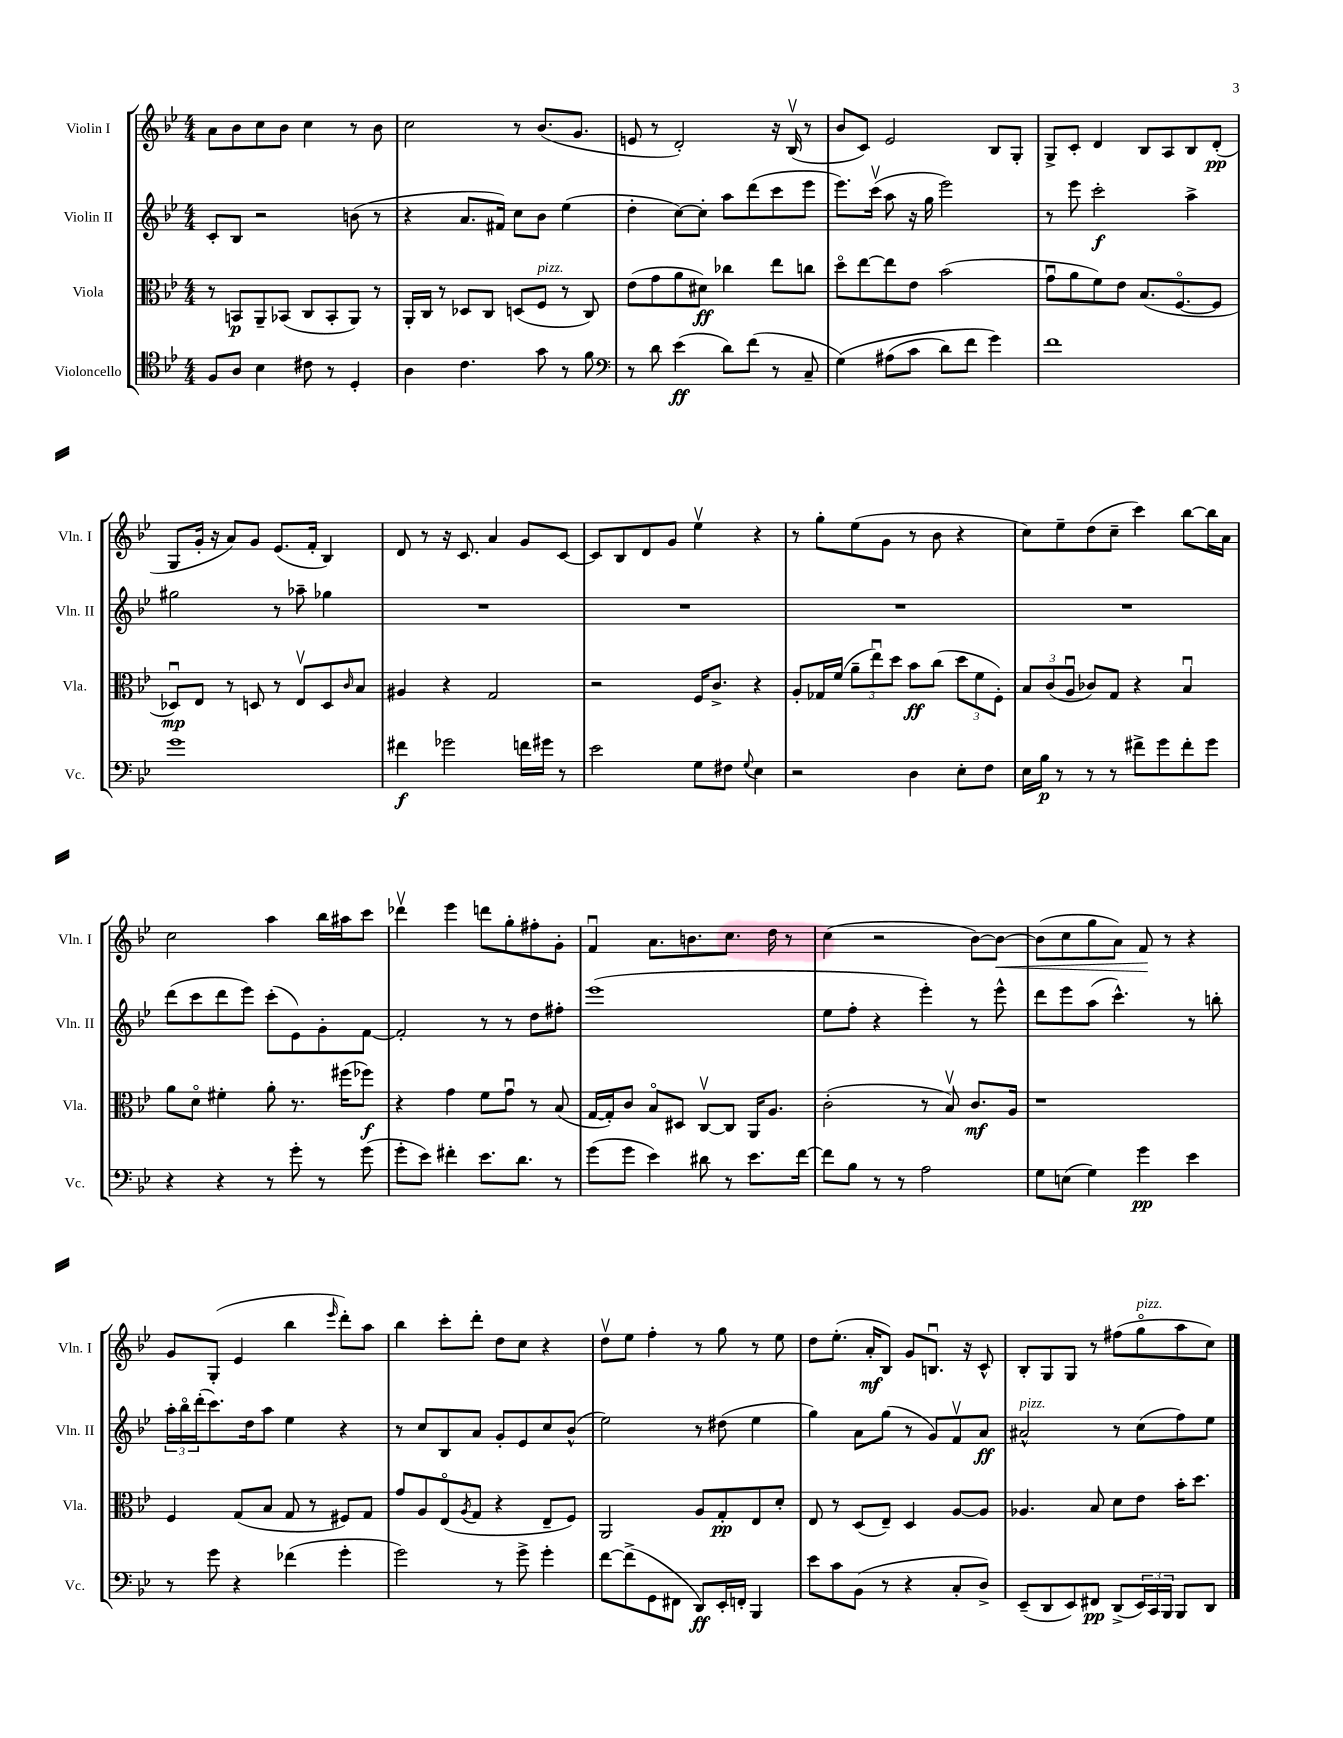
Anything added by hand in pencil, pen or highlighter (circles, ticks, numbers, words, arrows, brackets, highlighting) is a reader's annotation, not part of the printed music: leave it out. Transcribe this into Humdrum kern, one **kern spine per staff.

**kern	**kern	**kern	**kern
*staff4	*staff3	*staff2	*staff1
*clefC4	*clefC3	*clefG2	*clefG2
*k[b-e-]	*k[b-e-]	*k[b-e-]	*k[b-e-]
*M4/4	*M4/4	*M4/4	*M4/4
8F	8r	8c'	8a
8A	8BB	8B-	8b-
4B-	8AA~	2r	8cc
.	(8BB-	.	8b-
8c#	8C	.	4cc
8r	8BB-'	.	.
4D'	8AA)	(8b	8r
.	8r	8r	8b-
=	=	=	=
4A	16AA'	4r	2cc
.	16C	.	.
.	8r	.	.
4.c	8D-	8.a	.
.	8C	.	.
.	.	16f#)	.
.	(8D	8cc	8r
8g	8F	8b-	(8.b-
8r	8r	(4ee-	.
.	.	.	8.g
8f	8C)	.	.
=	=	=	=
*clefF4	*	*	*
8r	(8e-	4dd'	8e
8d	8g	.	8r
(4e-	8a	[8cc)	2d')
.	8d#)	8cc']	.
8d)	4cc-	8aa	.
(8f	.	(8ddd	.
8r	8ee-	8ccc	16r
.	.	.	(16B-v
8C~	8cc	8eee-	8r
=	=	=	=
&(4G)	8ddo	8.eee-)	8b-
.	[8ee-	.	8c)
.	.	(16cccv	.
(8A#	8ee-]	8aa	2e-
8c	8e-	16r	.
.	.	16gg	.
8d)	(2b-	2eee-)	.
8f	.	.	.
4g&)	.	.	8B-
.	.	.	8G'
=	=	=	=
1f	8gu	8r	8G^
.	8a	8eee-	8c'
.	8f)	2ccc'	4d
.	8e-	.	.
.	(8.B-	.	8B-
.	.	.	8A
.	[8.Fo	.	.
.	.	4aa^	8B-
.	8F]	.	(8d'
=	=	=	=
1g	8D-u)	2gg#	8G
.	8E-	.	16g'
.	.	.	16r
.	8r	.	8a)
.	8D	.	8g
.	8r	8r	(8.e-
.	8E-v	8aa-~	.
.	.	.	16f'
.	8D	4gg-	4B-)
.	16qqc	.	.
.	8B-	.	.
=	=	=	=
4f#	4A#	1r	8d
.	.	.	8r
2g-	4r	.	16r
.	.	.	8.c
.	2G	.	4a
16f	.	.	8g
16g#	.	.	.
8r	.	.	[8c
=	=	=	=
2e-	2r	1r	8c]
.	.	.	8B-
.	.	.	8d
.	.	.	8g
8G	16F	.	4ee-v
.	8.c^	.	.
8F#	.	.	.
8qqG	.	.	.
4E-	4r	.	4r
=	=	=	=
2r	8A'	1r	8r
.	16G-	.	8gg'
.	(16f	.	.
.	12a~	.	(8ee-
.	12ee-u)	.	.
.	.	.	8g
.	12dd	.	.
4D	8b-	.	8r
.	(8cc	.	8b-
8E-'	12dd	.	4r
.	12f	.	.
8F	.	.	.
.	12F')	.	.
=	=	=	=
16E-	12B-	1r	8cc)
16B-	.	.	.
.	(12c	.	.
8r	.	.	8ee-~
.	12Au	.	.
8r	8c-)	.	(8dd
8r	8G	.	8cc~
8f#^	4r	.	4ccc)
8g	.	.	.
8f#'	4B-u	.	[8bb-
8g	.	.	16bb-]
.	.	.	16a
=	=	=	=
4r	8a	(8ddd	2cc
.	8do	8ccc	.
4r	4f#'	8ddd	.
.	.	8eee-)	.
8r	8a'	(8ccc'	4aa
8g'	8.r	8e-)	.
8r	.	8g'	16bb-
.	(16ff#	.	16aa#
(8g	8ff-)	[8f	8ccc
=	=	=	=
8g'	4r	2f']	4ddd-v
8e-)	.	.	.
4f#'	4g	.	4eee-
8.e-	8f	8r	8ddd
.	8gu	8r	8gg'
8.d	.	.	.
.	8r	8dd	8ff#'
8r	(8B-	8ff#'	8g'
=	=	=	=
(8g	[16G	(1eee-	4fu
.	16G'])	.	.
8g	8c	.	.
4e-)	8B-o	.	8.a
.	8D#	.	.
.	.	.	8.b
8d#	[8Cv	.	.
8r	8C]	.	8.cc
8.e-	16AA	.	.
.	8.A	.	16dd
.	.	.	8r
[16f	.	.	.
=	=	=	=
8f]	(2c'	8ee-	(4cc
8B-	.	8ff'	.
8r	.	4r	2r
8r	.	.	.
2A	8r	4eee-')	.
.	8B-v)	.	.
.	8.c	8r	[8b-)
.	.	8eee-^^	8b-_
.	16A	.	.
=	=	=	=
8G	1r	8ddd	(8b-]
(8E	.	8eee-	8cc
4G)	.	(8aa	8gg
.	.	4.ccc^^)	8a)
4g	.	.	8f
.	.	.	8r
4e-	.	8r	4r
.	.	8bb'	.
=	=	=	=
8r	4F	24aa'	8g
.	.	24bb-o	.
.	.	(24ddd'	.
8g	.	8.ccc)	(8G'
4r	(8G	.	4e-
.	.	16dd	.
.	8B-	8aa	.
(4f-	8G	4ee-	4bb-
.	8r	.	.
.	.	.	16qqeee-
4g'	8F#)	4r	8ddd')
.	8G	.	8aa
=	=	=	=
2g)	8g	8r	4bb-
.	8A	8cc	.
.	(8E-o	8B-	8ccc'
.	8qA	.	.
.	8G	8a	8ddd'
8r	4r	8g'	8dd
8g^	.	8e-	8cc
4g'	8E-~	8cc	4r
.	8F)	(8b-^^	.
=	=	=	=
[8f	2AA	2ee-)	8ddv
(8f^]	.	.	8ee-
8GG	.	.	4ff'
8FF#	.	.	.
8DD)	8A	8r	8r
16EE-'	8G'	(8dd#	8gg
16FF'	.	.	.
4BBB-	8E-	4ee-	8r
.	8d'	.	8ee-
=	=	=	=
8e-	8E-	4gg)	8dd
8c	8r	.	(8.ee-'
(8BB-	(8D	8a	.
.	.	.	16a'
8r	8E-~)	(8gg	8B-)
4r	4D	8r	8g
.	.	8g)	8.Bu
8C'	[8A	8fv	.
.	.	.	16r
8D^)	8A]	8a	8c^^
=	=	=	=
(8EE-~	4.A-	2a#^^	8B-'
8DD	.	.	8G
8EE-)	.	.	8G
8FF#	8B-	.	8r
(8DD^	8d	8r	(8ff#
24EE-)	8e-	(8cc	8ggo
24CC	.	.	.
24BBB-	.	.	.
8BBB-	16b-'	8ff)	8aa
.	8.dd	.	.
8DD	.	8ee-	8cc)
==	==	==	==
*-	*-	*-	*-
